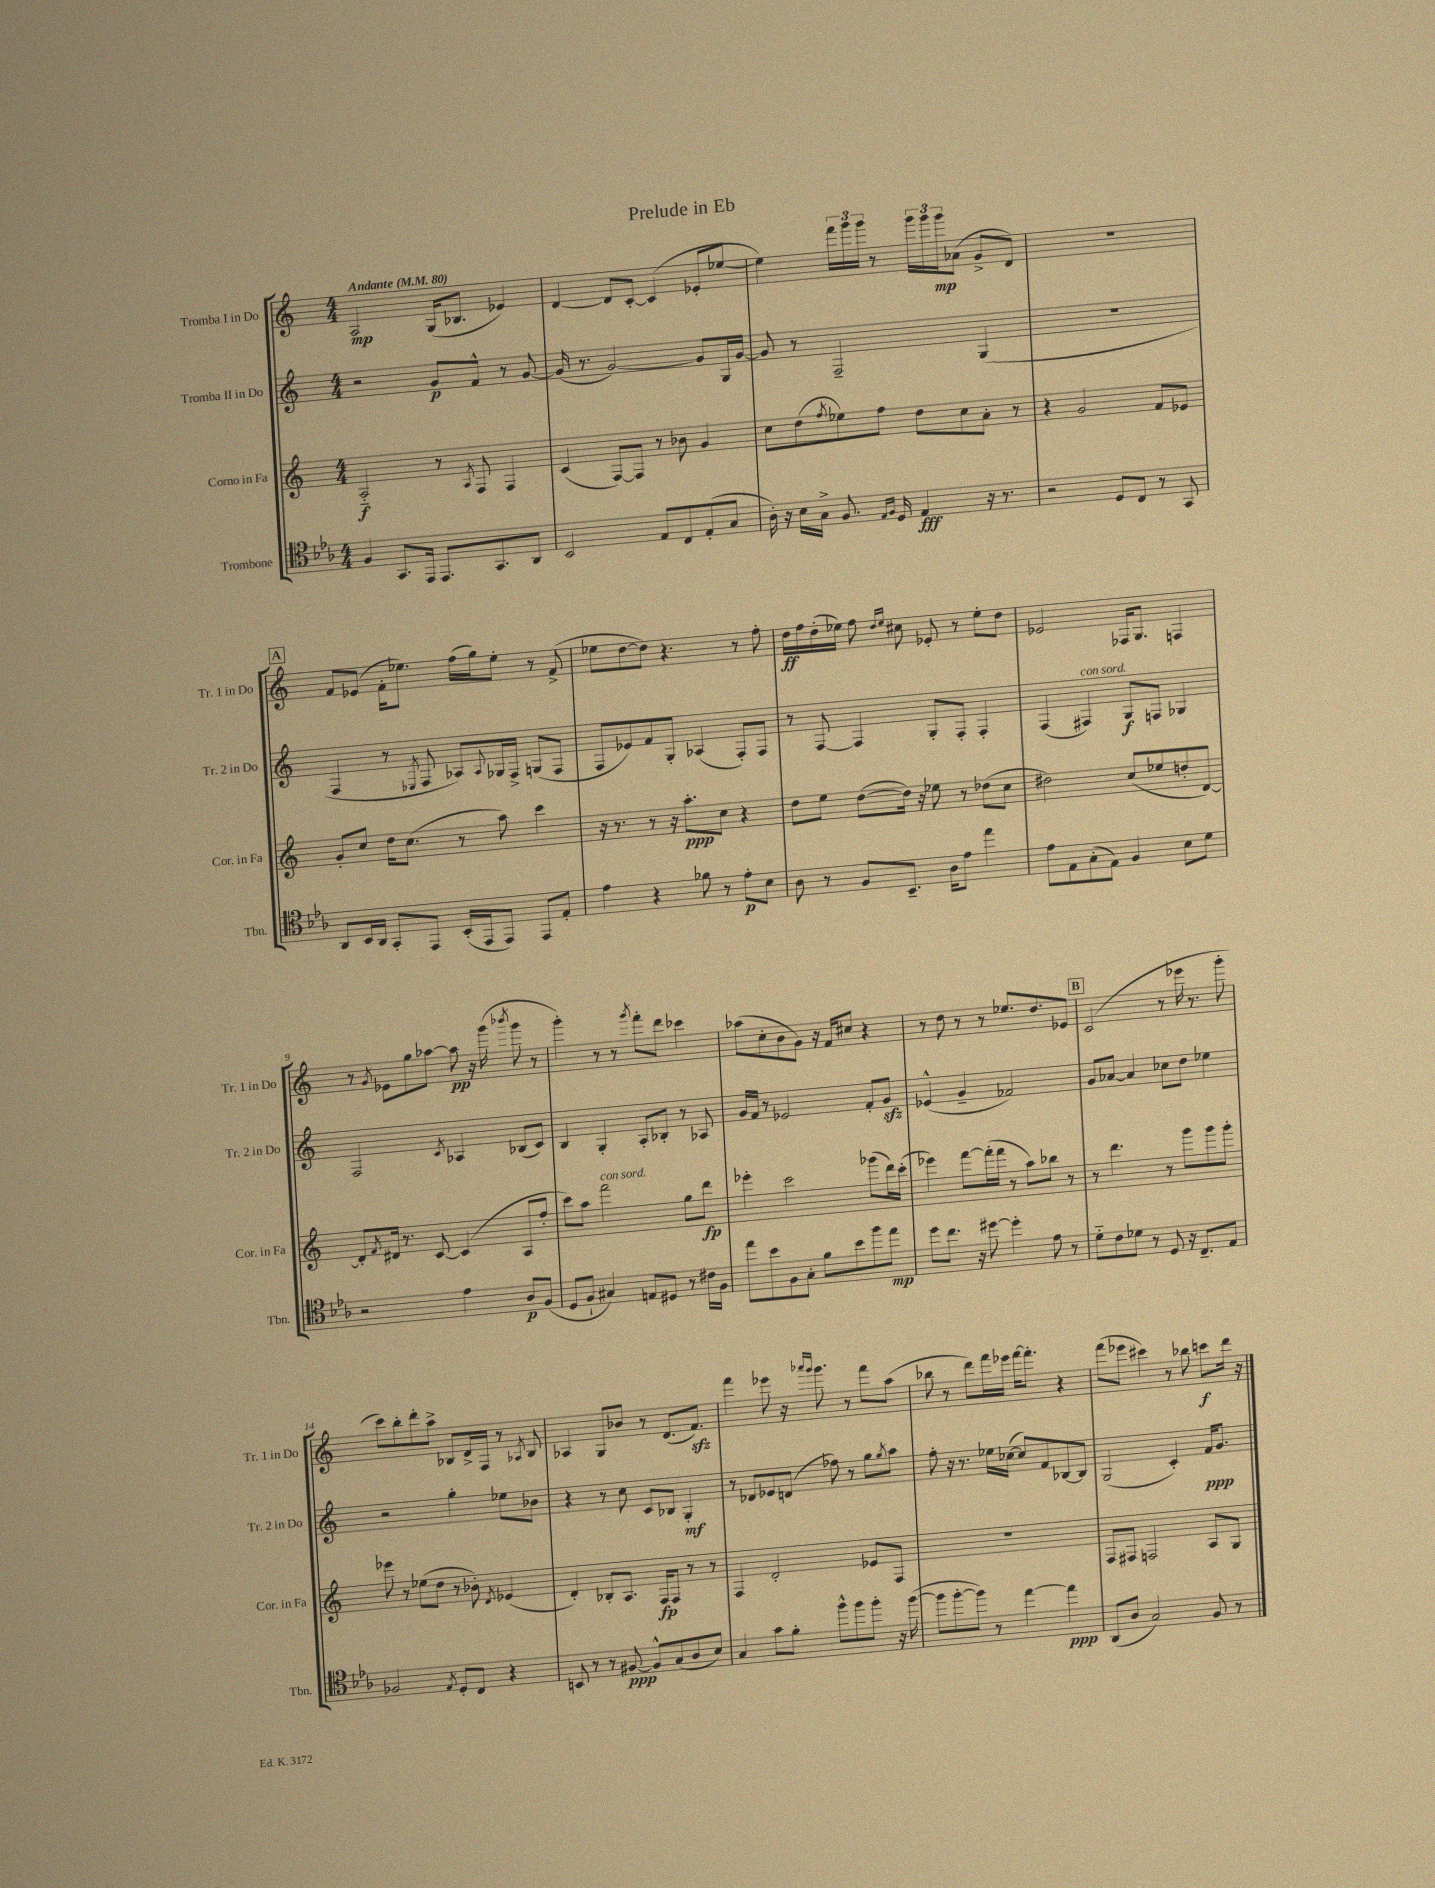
\header { title = "Prelude in Eb" }
<<
\new StaffGroup <<
\new Staff = "s0" \with { instrumentName = "Tromba I in Do" shortInstrumentName = "Tr. 1 in Do" } {
    \clef treble \key c \major \numericTimeSignature \time 4/4 \tempo "Andante" 4 = 80
    a2\mp g16( bes8. ees'4) |
    d'4~ d'8 c'8~-. c'4( ees'8-. ees''8~ |
    ees''4) \tuplet 3/2 { f'''16 g'''16 g'''16 } r8 \tuplet 3/2 { g'''16 g'''16 g'''16\mp } aes'8( g'8-> d'8) |
    R1 |
    \mark \markup { \box "A" } f'8 ees'8( f'16-. ees''8.) f''16( g''16) ees''8-. r8 f'8->( |
    ees''8 d''8~ d''8) r4. r8 f''8-. |
    d''16\ff f''16 d''16-.( ees''16) f''8 \grace { d''16 ees''16 } cis''8 ees'8-. r8 ees''8-. d''8 |
    ees'2 fes16 g8. f4 |
    r8 \acciaccatura { g'8 } ees'8 g''8 aes''8~ aes''8\pp r16 g'''16( \acciaccatura { bes'''8 } g'''8 r8 |
    g'''4-.) r8 r8 \acciaccatura { g'''8 } f'''8-. d'''8 ces'''4 |
    aes''8( c''8-. b'8 g'8) r16 f'16 cis''8 r4 |
    r8 d''8 r8 r8 ees''8. d''8. ees'8 |
    \mark \markup { \box "B" } c'2( r8 ees'''16 r8. g'''8-. |
    c'''8) b''8-. d'''8-. a''8-> bes8 d'16-> f16 r8 \acciaccatura { aes8 } bes8 |
    aes4 g8 bes'8 r8 d'8.( f'8.\sfz) |
    f'''4 ees'''8 r16 \grace { aes'''16 g'''16 } g'''8. r8 f'''8 a''8( |
    bes''8 r8 d'''8) f'''16 ees'''16 f'''16~ f'''8.-. r4 |
    f'''8( ees'''8 cis'''4) r8 bes''8 c'''8\f d'''16 r16 \bar "|." |
}
\new Staff = "s1" \with { instrumentName = "Tromba II in Do" shortInstrumentName = "Tr. 2 in Do" } {
    \clef treble \key c \major \numericTimeSignature \time 4/4
    r2 g'8\p f'8-^ r8 g'8~ |
    g'16( r8. g'2~) g'8 g16 g'16~ |
    g'8 r8 f2-- g4( |
    R1 |
    \mark \markup { \box "A" } f4 r8 \acciaccatura { ees8 } f8 aes8) \appoggiatura { aes8 } ges16 f16-> g8( f8 |
    f8 ees'8) f'8 g8-. aes4( f8-.) f8 |
    r8 f8~ f4 g8-. f8-. f4-. |
    f4( fis4^\markup { \italic "con sord." }) g8\f f8 ges4 |
    f2 \acciaccatura { c'8 } aes4 bes8( c'8) |
    b4 g4-. a8-. bes8-. r8 aes8 |
    g'16 f'16 r8 ees'2 f'8-. g'8\sfz |
    ees'4-^( g'4-- fes'2) |
    \mark \markup { \box "B" } g'8 aes'8~ aes'4 ces''8 d''8 ees''4 |
    r2 g''4-. ees''8 bes'8 |
    r4 r8 c''8 c'8 bes8 g4-.\mf |
    r8 des'8 ees'8 d'8( fes''8) r8 g''8 \acciaccatura { g''8 } a''8 |
    f''8-. r16 r8. ees''16 ces''16~( ces''8) f'8 bes8~ bes8 |
    g2( c'4-.) f'16\ppp g'8. \bar "|." |
}
\new Staff = "s2" \with { instrumentName = "Corno in Fa" shortInstrumentName = "Cor. in Fa" } {
    \clef treble \key c \major \numericTimeSignature \time 4/4
    a2-_\f r8 \acciaccatura { a8 } f8 f4 |
    c'4( f8~) f8 r8 bes'8 g'4 |
    c''8 d''8( \acciaccatura { f''8 } ees''8) f''8 d''8 c''8 a'8-. r8 |
    r4 g'2 f'8 ees'8 |
    \mark \markup { \box "A" } g'8-. c''8 d''16 c''8.( r8 a''8) c'''4 |
    r16 r8. r8 r16 a''8.-.\ppp c''8 r4 |
    d''8 e''8 d''8~( d''16) r16 ees''8 r8 des''8( c''8 |
    dis''2) c''8( ees''8 d''8-. d'8~) |
    d'8-. \acciaccatura { f'8 } dis'16 r8. c'8~ c'4( a8 f''8-. |
    c'''8) a''8 f'''2^\markup { \italic "con sord." } g''8 d'''8\fp |
    ees'''4-. c'''2 ges'''8( d'''16) c'''16-.( |
    ees'''4) f'''8~ f'''16-.( f'''16 r8 a''8) bes''8 r8 |
    \mark \markup { \box "B" } r8 d'''4. r8 g'''8 g'''8 g'''8-. |
    ees'''8 r8 ees''8( d''8 r8 bes'8-.) \acciaccatura { d'8 } ees'4( |
    d'4-.) bes8-. a8. f16\fp f8 r8 r8 |
    f4 d'2-. ees'8 f8 |
    R1 |
    f8 fis8 f2 a8 g8 \bar "|." |
}
\new Staff = "s3" \with { instrumentName = "Trombone" shortInstrumentName = "Tbn." } {
    \clef tenor \key ees \major \numericTimeSignature \time 4/4
    f4 g,8. ees,16 ees,8. g,8. aes,8 |
    bes,2 ees8 c8 ees8-.( g8 |
    aes16-.) r16 bes16 g16-> f8. \grace { ees16 f16 } d16 ees4\fff r16 r8. |
    r2 d8 c8 r8 g,8 |
    \mark \markup { \box "A" } aes,8 bes,16 aes,16 g,8-. ees,8 bes,16-.( ees,16 ees,8) ees,8 ees8-. |
    ees'4 r4 fes'8 r8 ees'8-.\p bes8 |
    aes8 r8 f8 bes,8.-- aes16 ees'8 ees''4 |
    ees'8 ees8 g8-.( ees8) f4 bes8 d'8 |
    r2 ees'4 aes8\p f8( |
    d8 f8-! gis4) e8 dis8 r8 cis'16 f16 |
    ees''8 bes'8 f8 g8-. f'8 bes'8 f''8 ees''8\mp |
    d''8 c''8. r16 dis''8~ dis''4-. ees'8 r8 |
    \mark \markup { \box "B" } d'8-_ c'8 des'8 r8 d8 r16 c8.-- ees8 |
    fes2 \acciaccatura { ees8 } d8-. c8 r4 |
    b,8 r8 r8 fis8~\ppp fis8-^ g8( aes8 bes8) |
    g4 g'8 f'8-. f''8-^ f''8 f''8-. r16 f''16~( |
    f''8 f''8~-. f''8) r8 ees''4~ ees''4\ppp |
    aes,8( aes8 g2) f8 r8 \bar "|." |
}
>>
>>
